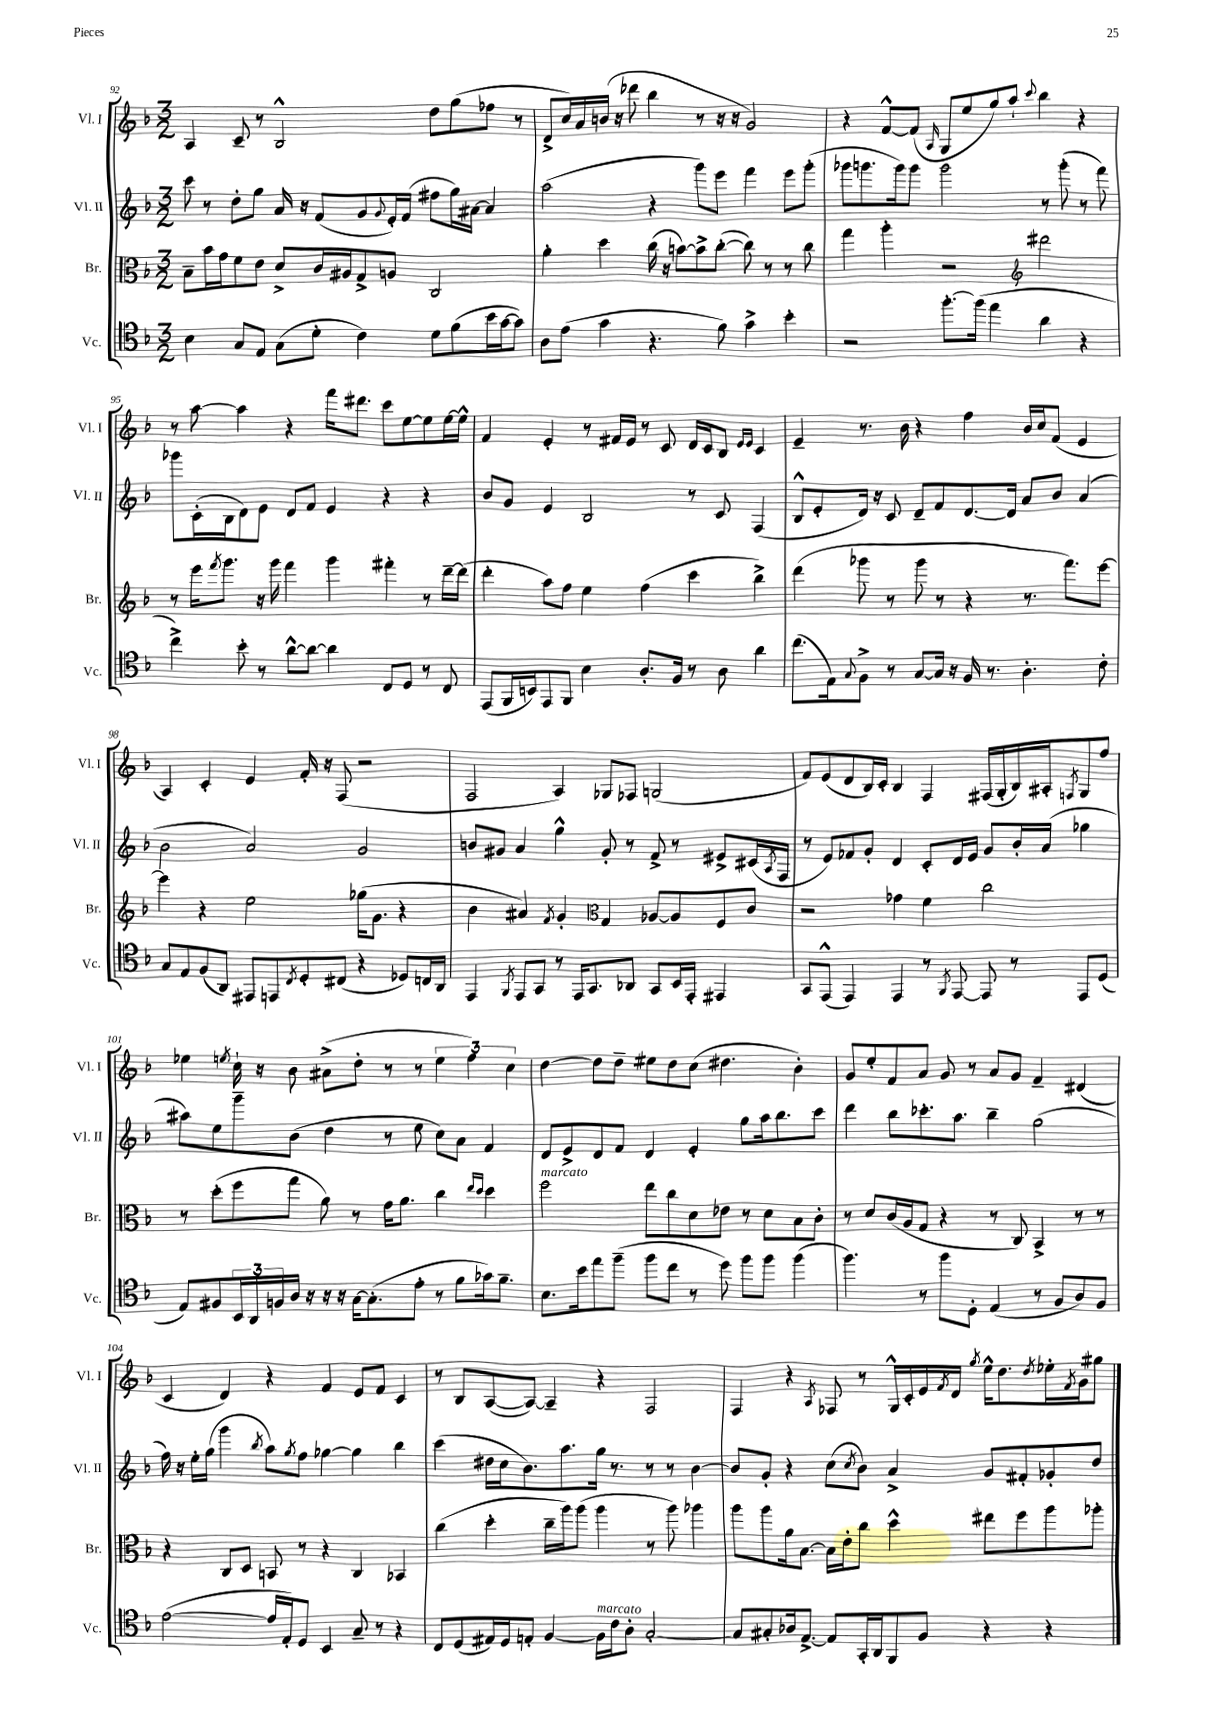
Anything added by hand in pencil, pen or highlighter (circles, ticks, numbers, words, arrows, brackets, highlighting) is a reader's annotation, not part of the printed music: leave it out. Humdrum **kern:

**kern	**kern	**kern	**kern
*staff4	*staff3	*staff2	*staff1
*clefC4	*clefC3	*clefG2	*clefG2
*k[b-]	*k[b-]	*k[b-]	*k[b-]
*M3/2	*M3/2	*M3/2	*M3/2
4B-	8B-~	8ccc	4A
.	16b-	8r	.
.	16g	.	.
8G	8f	8dd'	8c~
8E	8e	8gg	8r
(8G	8d^	16a	2B-^^
.	.	16r	.
8d'	16c	(8f	.
.	16A#	.	.
4c)	8G^	8g	.
.	.	8qqg	.
.	8A	16e')	.
.	.	(16f	.
8d	2C	8ff#	8dd
(8f	.	16gg)	(8gg
.	.	[16a#	.
16b-	.	4a#]	8ff-
[16g	.	.	.
8g])	.	.	8r
=	=	=	=
8A	4a'	(2aa	8d^
(8e	.	.	16cc)
.	.	.	16a
4g	4dd	.	(16b
.	.	.	16r
.	.	.	8ddd-
4.r	(16cc	4r	4bb-
.	16r	.	.
.	[8b)	.	.
.	8b^]	8ggg)	8r
8f)	([8cc'	8eee	16r
.	.	.	16r
4g^	8cc])	4fff	2g)
.	8r	.	.
4b-'	8r	8eee	.
.	8cc	(8ggg'	.
=	=	=	=
2r	4gg	8ggg-	4r
.	.	8.ggg	.
.	4aa'	.	[8f^^
.	.	16ggg)	.
.	.	8ggg	(8f]
.	.	.	16qqA
[8.ff'	2r	2ggg	8G
.	.	.	8ee
(16ff]	.	.	.
4ee	.	.	8gg)
.	.	.	8aa`
*	*clefG2	*	*
.	.	.	8qqccc
4a	2ddd#	8r	4bb-
.	.	(8ggg'	.
4r	.	8r	4r
.	.	8fff)	.
=	=	=	=
4cc^)	8r	8ggg-	8r
.	16eee	(16c'	[8aa
.	8qfff	.	.
.	8.ggg	16B-	.
8b-'	.	8d)	4aa]
8r	16r	8e	.
.	16ggg	.	.
[8a^^	4fff	8d	4r
8a_	.	8f	.
4a]	4ggg	4e	16fff
.	.	.	8.ddd#
8C	4fff#'	4r	8ccc
8D	.	.	[8ee
8r	8r	4r	8ee]
8C	[16ddd~	.	[16ee
.	(16ddd]	.	16ee^^]
=	=	=	=
(8EE	4ddd'	8b-	4f
16FF	.	8g	.
16BB)	.	.	.
8EE	8aa)	4e	4e'
8FF	8ff	.	.
4B-	4ee	2B-	8r
.	.	.	16f#
.	.	.	16e
8.A'	(4ff	.	8r
.	.	.	8c
16F	.	.	.
8r	4ccc	8r	16d
.	.	.	16c
8A	.	8c	8B-
.	.	.	16qqe
.	.	.	16qqe
4a	4bb-^)	(4F	4c
=	=	=	=
(8.cc	(4ddd	8B-^^	4e~
.	.	8e'	.
16E)	.	.	.
8qqG	.	.	.
8F^	8ggg-	16d)	8.r
.	.	16r	.
8r	8r	8c	.
.	.	.	16b-
[8G	8ggg-	8d~	4r
16G]	8r	8f	.
16r	.	.	.
16F	4r	[8.d	4ff
8.r	.	.	.
.	.	16d]	.
4.A'	8.r	8a	16b-
.	.	.	16cc
.	.	8b-	(8f
.	8.fff)	.	.
.	.	(4a	4e
8c'	[8eee	.	.
=	=	=	=
8G	4eee]	2b-	4A)
8E	.	.	.
(8F	4r	.	4c'
8AA)	.	.	.
8EE#	2ee	2a)	4e
8EE	.	.	.
8qC	.	.	.
8D'	.	.	16f'
.	.	.	16r
(8C#	.	.	(8F
4r	(16gg-	2g	2r
.	8.g	.	.
8D-)	4r	.	.
16C	.	.	.
16AA	.	.	.
=	=	=	=
4EE	4b-	8b	2F
.	.	8g#	.
8qFF	.	.	.
8EE	4a#)	4a	.
8GG	.	.	.
.	8qf	.	.
8r	4g'	4gg^^	4A)
16EE	.	.	.
8.GG	.	.	.
*	*clefC3	*	*
.	4G	8g#'	8G-
8AA-	.	8r	8F-
8GG	[8A-	8f^	(2G
16BB-	8A-]	8r	.
16EE'	.	.	.
4EE#	8F	8e#^	.
.	8c	(16c#	.
.	.	8qA	.
.	.	16F	.
=	=	=	=
8GG	2r	8r	8f)
(8EE^^	.	8e)	(8e
4EE)	.	8f-	8d
.	.	8g'	16B-)
.	.	.	16c'
4EE	4g-	4d	4B-
8r	4f	8c'	4F
8qFF	.	.	.
[8EE	.	16d	.
.	.	16e	.
8EE]	2cc	8g	(16F#
.	.	.	16G'
8r	.	16b-'	16B-)
.	.	(16a	16A#'
.	.	.	8qF
8EE	.	4gg-	8G
(8D	.	.	8ff
=	=	=	=
8E)	8r	8aa#)	4ee-
8F#	(8dd'	8ee	.
.	.	.	8qee
24BB-	8ff	8ggg~	16cc`
24AA	.	.	.
.	.	.	16r
24F	.	.	.
16A	8gg	(8b-	8b-
16r	.	.	.
16r	8a)	4dd	(8a#^
16r	.	.	.
[16G	8r	.	8dd'
(8.G']	.	.	.
.	16g	8r	8r
.	8.a	.	.
8e'	.	8ee	8r
8r	4cc	8cc)	6ee
8f	.	8a	.
.	.	.	6ff)
.	16qqee	.	.
.	16qqdd	.	.
16g-)	4dd	4f	.
8.f~	.	.	.
.	.	.	6cc
=	=	=	=
8.B-	2ff	8d	[4dd
.	.	8e^	.
16b-	.	.	.
8ee	.	8d	8dd]
(8ff~	.	8f	8dd~
8ff	8ee	4d	8ee#
8cc	8cc	.	8dd
8r	8d	4e'	(8cc
8dd)	8e-	.	4.dd#
8ff	8r	8gg	.
8ff	8d	16aa	.
.	.	8.bb-	.
(4ff	8B-	.	4b-')
.	8c'	8ccc	.
=	=	=	=
4.ff)	8r	4ddd	8g
.	8d	.	8ee'
.	(16c	8bb-	8f
.	16A	.	.
8r	8G	8.ccc-'	8a
8ff	4r	.	8g
.	.	8.aa	.
8D'	.	.	8r
(4E	8r	4bb-~	8a
.	8C)	.	8g
8r	4BB-^	(2gg	4f~
8F	.	.	.
8A)	8r	.	(4d#
8F	8r	.	.
=	=	=	=
([2e	4r	16ff)	4c
.	.	16r	.
.	.	16ee'	.
.	.	(16gg	.
.	8C	4ggg	4d)
.	8D	.	.
.	.	8qbb-	.
16e]	8BB	8aa)	4r
16E')	.	.	.
.	.	8qgg	.
8D	8r	8ff	.
4BB-	4r	[4gg-	4f
8G~	4C	4gg-]	8e
8r	.	.	8f
4r	4BB-	4bb-	4c
=	=	=	=
8C	(4cc	(4ccc	8r
(8D	.	.	8B-
16E#)	4dd'	16dd#	([8A
16D	.	16cc	.
8E'	.	8.b-)	8A_)
[4F	16cc~	.	4A~]
.	16aa)	8.aa	.
.	(8aa	.	.
16F]	4aa	16gg	4r
16c	.	8.r	.
8A'	.	.	.
[2G'	8r	8r	2F
.	8aa)	8r	.
.	4aa-	[4b-	.
=	=	=	=
8G]	8aa	8b-]	4F
8G#'	8aa	8g'	.
16A-	16a	4r	4r
[8.E^	[8.B-	.	.
.	.	.	8qA
8E]	16B-]	(8cc	8F-
.	16e'	.	.
.	.	8qcc	.
16GG'	8cc	8b-)	8r
16AA	.	.	.
8FF	4dd^^	4a^	16G^^
.	.	.	16c'
8F	.	.	16e
.	.	.	8qf
.	.	.	16d
.	.	.	8qgg
4r	8ee#	8g	16ee^^
.	.	.	8.dd
.	8ff	8f#'	.
.	.	.	8qdd
4r	8aa	8g-'	16ee-'
.	.	.	8qf
.	.	.	16g
.	8aa-'	8dd	8gg#
==	==	==	==
*-	*-	*-	*-
